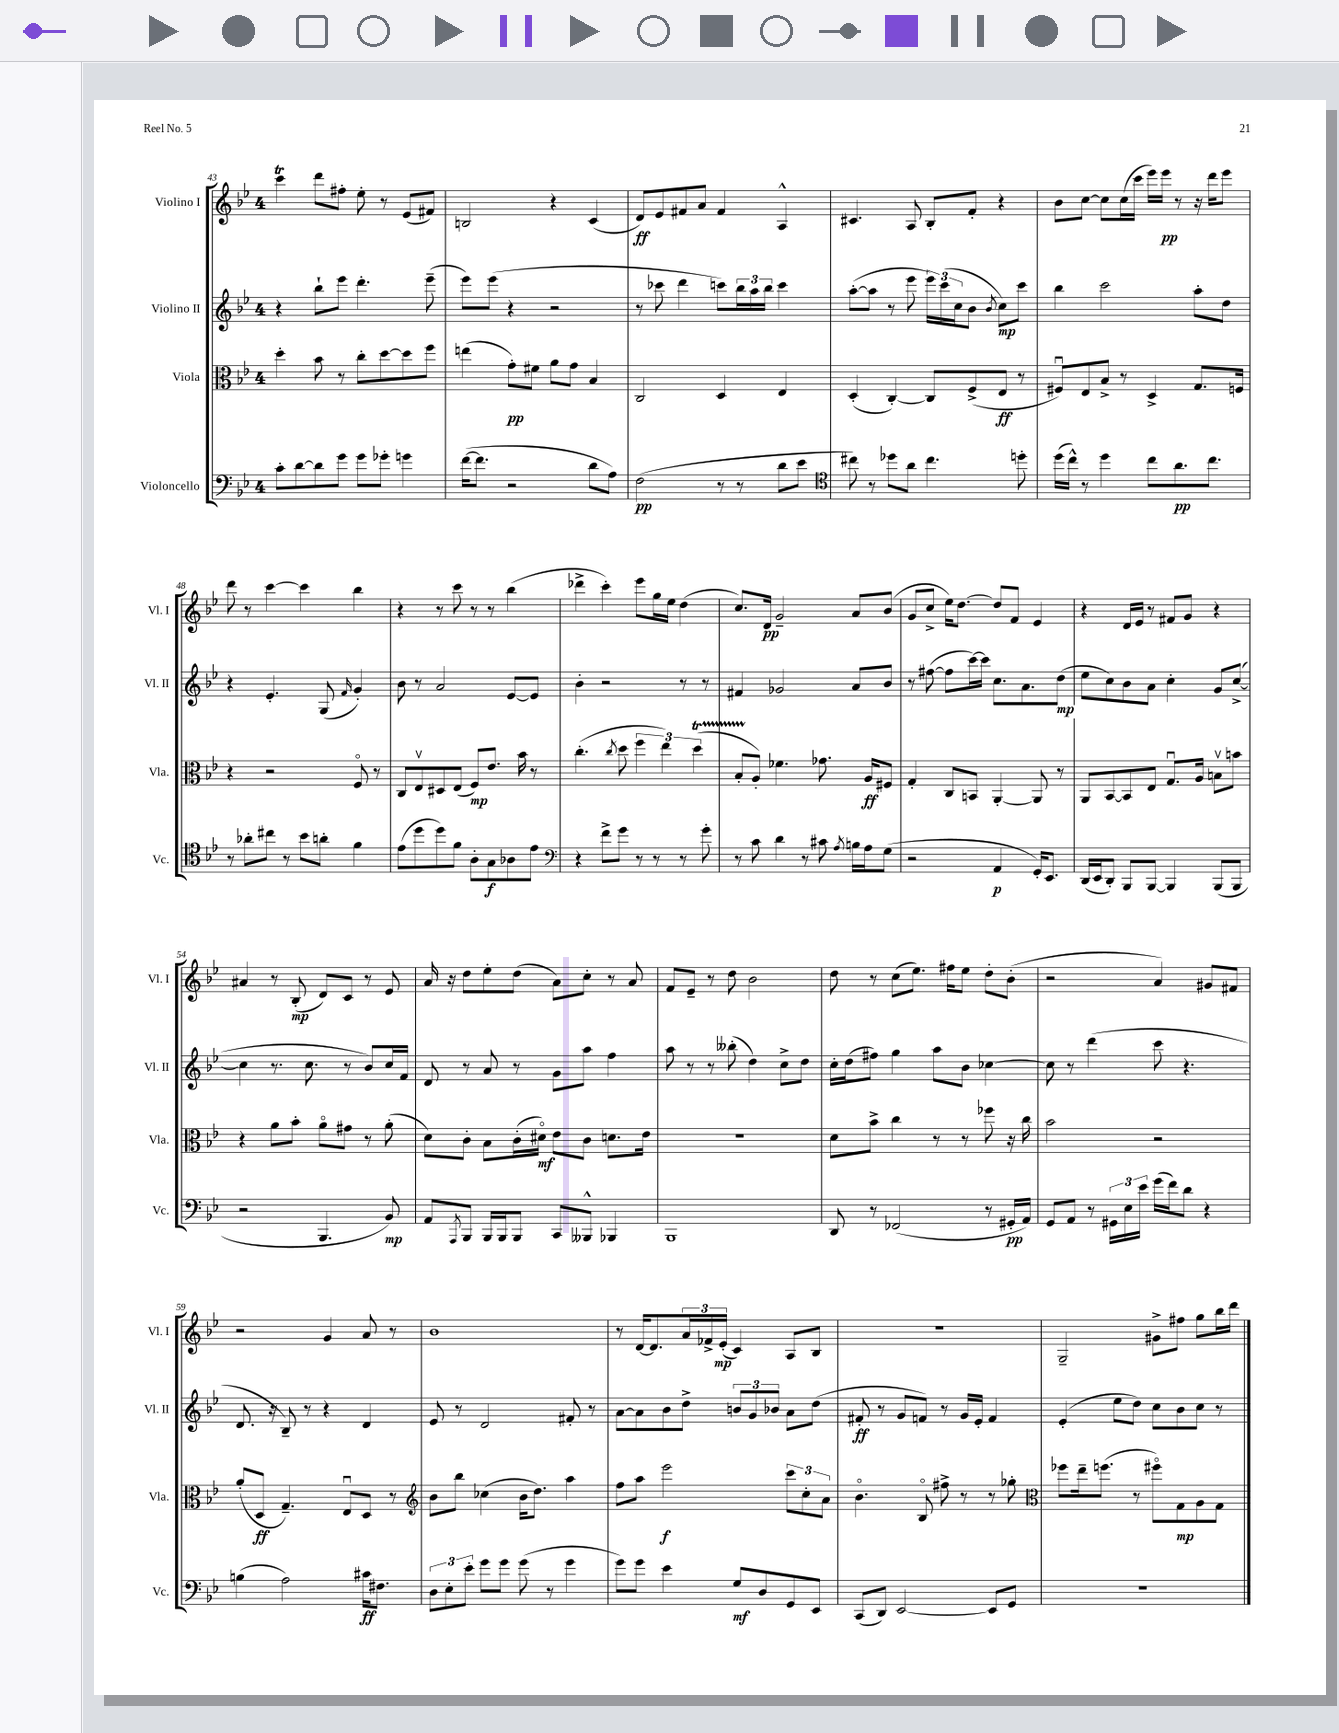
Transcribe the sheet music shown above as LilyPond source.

<<
\new StaffGroup <<
\new Staff = "s0" \with { instrumentName = "Violino I" shortInstrumentName = "Vl. I" } {
    \clef treble \key bes \major \once \override Staff.TimeSignature.style = #'single-digit \time 4/4
    c'''4\trill d'''8 fis''8-. ees''8-. r8 ees'8( fis'8) |
    b2 r4 c'4( |
    d'8\ff) ees'8 fis'8 a'8 fis'4 a4-^ |
    cis'4. a8 bes8-. f'8-. r4 |
    bes'8 c''8~ c''8 c''16( c'''16 ees'''16) ees'''16\pp r8 r16 d'''16 ees'''8 |
    d'''8 r8 c'''4~ c'''4 bes''4 |
    r4 r8 c'''8 r8 r8 bes''4( |
    des'''4-> c'''4-.) ees'''8 g''16 ees''16 d''4( |
    c''8.) d'16\pp g'2-- a'8 bes'8( |
    g'8 c''8-> ees''16) d''8.~ d''8 f'8 ees'4 |
    r4 d'16 ees'16 r8 fis'8 g'8 r4 |
    ais'4 r8 bes8-.\mp( d'8) c'8 r8 ees'8 |
    a'16 r16 d''8 ees''8-. d''8( a'8) c''8-. r8 a'8 |
    f'8 ees'8-- r8 d''8 bes'2 |
    d''8 r8 c''8( ees''8.) fis''16 ees''8 d''8-. bes'8-.( |
    r2 a'4) gis'8 fis'8 |
    r2 g'4 a'8 r8 |
    bes'1 |
    r8 d'16~ d'8. \tuplet 3/2 { a'16 fes'16-> ees'16-.\mp( } c'4) a8 bes8 |
    R1 |
    g2-- gis'8-> fis''8 g''8 bes''16 d'''16 \bar "|." |
}
\new Staff = "s1" \with { instrumentName = "Violino II" shortInstrumentName = "Vl. II" } {
    \clef treble \key bes \major \once \override Staff.TimeSignature.style = #'single-digit \time 4/4
    r4 bes''8-! ees'''8 d'''4.-. ees'''8--( |
    ees'''8) ees'''8( r4 r2 |
    r8 ces'''8 d'''4 c'''8) \tuplet 3/2 { bes''16 a''16 bes''16 } c'''4 |
    a''8~-.( a''8 r8 ees'''8 \tuplet 3/2 { ees'''16) c'''16( c''16 } bes'8 \acciaccatura { bes'8 } c''8\mp) c'''8 |
    bes''4 c'''2 a''8-. d''8 |
    r4 ees'4.-. g8( \grace { f'16 } g'4-.) |
    bes'8 r8 a'2 ees'8~ ees'8 |
    bes'4-. r2 r8 r8 |
    fis'4 ges'2 a'8 bes'8 |
    r8 fis''8~( fis''8 c'''16~) c'''16 c''8. a'8. d''8\mp( |
    ees''8 c''8) bes'8 a'8 c''4-. g'8 c''8~->( |
    c''4 r8. c''8. r8 bes'8) c''16 f'16 |
    d'8 r8 a'8 r8 g'8 a''8 f''4 |
    a''8 r8 r8 beses''8-.( d''4) c''8-> d''8 |
    c''16-. d''16( fis''8) g''4 a''8 bes'8 ces''4~ |
    ces''8 r8 d'''4( c'''8 r4. |
    d'8. r16 bes8--) r8 r4 d'4 |
    ees'8 r8 d'2 fis'8-. r8 |
    a'8~ a'8 bes'8 d''8-> \tuplet 3/2 { b'8 g'8 bes'8 } a'8 d''8( |
    fis'8-.\ff r8 g'8 f'8) r8 g'16 ees'16-. f'4 |
    ees'4-.( ees''8 d''8) c''8 bes'8 c''8 r8 \bar "|." |
}
\new Staff = "s2" \with { instrumentName = "Viola" shortInstrumentName = "Vla." } {
    \clef alto \key bes \major \once \override Staff.TimeSignature.style = #'single-digit \time 4/4
    d''4-. bes'8 r8 c''8-. d''8~ d''8 f''8 |
    e''4( g'8-.\pp) fis'8 a'8 g'8 bes4 |
    c2 d4 ees4 |
    d4-.( c4~-.) c8 f8->( ees8\ff r8 |
    fis8\downbow) ees8 bes8-> r8 d4-> g8. f16 |
    r4 r2 f8\flageolet r8 |
    c8 ees8\upbow dis8 ees8( f8\mp) ees'8. bes'16 r8 |
    c''4.-.( \acciaccatura { c''8 } d''8 \tuplet 3/2 { f''4 ees''4) d''4\startTrillSpan( } |
    bes8-. a8-.\stopTrillSpan) fes'4. ges'8. a16\ff fis8 |
    g4-. c8 b,8 a,4~-. a,8 r8 |
    a,8 bes,8~ bes,8 ees8 g8.\downbow a16 b8\upbow b'8 |
    r4 a'8 bes'8-. a'8\flageolet gis'8 r8 a'8-.( |
    d'8) c'8-. bes8 c'16-.( dis'16\flageolet\mf) ees'8 c'8 d'8. ees'16 |
    R1 |
    d'8 bes'8-> c''4 r8 r8 fes''8 r16 c''16 |
    bes'2 r2 |
    a'8-.( d8\ff g4.--) ees8\downbow d8 r8 |
    \clef treble bes'8 bes''8 ces''4( bes'16 d''8.) a''4 |
    f''8 a''8 ees'''2\f \tuplet 3/2 { c'''8 c''8-. a'8 } |
    bes'4.\flageolet bes8\flageolet fis''8-> r8 r8 ges''8-. |
    \clef alto fes''8 ees''16-- f''8.( r8 fis''8\flageolet) g8\mp a8 g8 \bar "|." |
}
\new Staff = "s3" \with { instrumentName = "Violoncello" shortInstrumentName = "Vc." } {
    \clef bass \key bes \major \once \override Staff.TimeSignature.style = #'single-digit \time 4/4
    c'8-. d'8~ d'8 g'8 g'8 ges'8-. g'4 |
    f'16~( f'8. r2 d'8 a8) |
    f2\pp( r8 r8 d'8 ees'8 |
    \clef tenor cis''8) r8 des''8 a'8 cis''4. d''8-. |
    d''16( c''16-^) r8 d''4 c''8 a'8.\pp c''8. |
    r8 aes'8-. cis''8 r8 bes'8 a'8-. f'4 |
    ees'8( d''8 d''8) f'8 a8-. g8\f aes8 ees'8 |
    \clef bass r4 f'8-> g'8 r8 r8 r8 g'8-. |
    r8 c'8 d'4 r8 cis'8 \acciaccatura { a8 } b16 a16 g8( |
    r2 a,4\p g,16-.) ees,8. |
    d,16( ees,16 d,8-.) bes,,8 bes,,8~ bes,,4 bes,,8( bes,,8 |
    r2 bes,,4. bes,8\mp) |
    a,8 \acciaccatura { a,,8 } bes,,8 bes,,16 bes,,16 bes,,8 c,8 beses,,8-^ bes,,4 |
    bes,,1 |
    d,8 r8 fes,2( r8 gis,16-.\pp a,16) |
    g,8 a,8 r8 \tuplet 3/2 { gis,16 ees16 ees'16 } g'16( f'16) d'8 r4 |
    b4( a2) cis'16\ff fis8. |
    \tuplet 3/2 { d8 ees8-. ees'8-. } g'8 g'8 g'8( r8 g'4 |
    g'8) g'8 ees'4 g8\mf d8 g,8 ees,8 |
    c,8( d,8) ees,2~ ees,8 g,8 |
    R1 \bar "|." |
}
>>
>>
\layout { \context { \Score currentBarNumber = #43 } }
